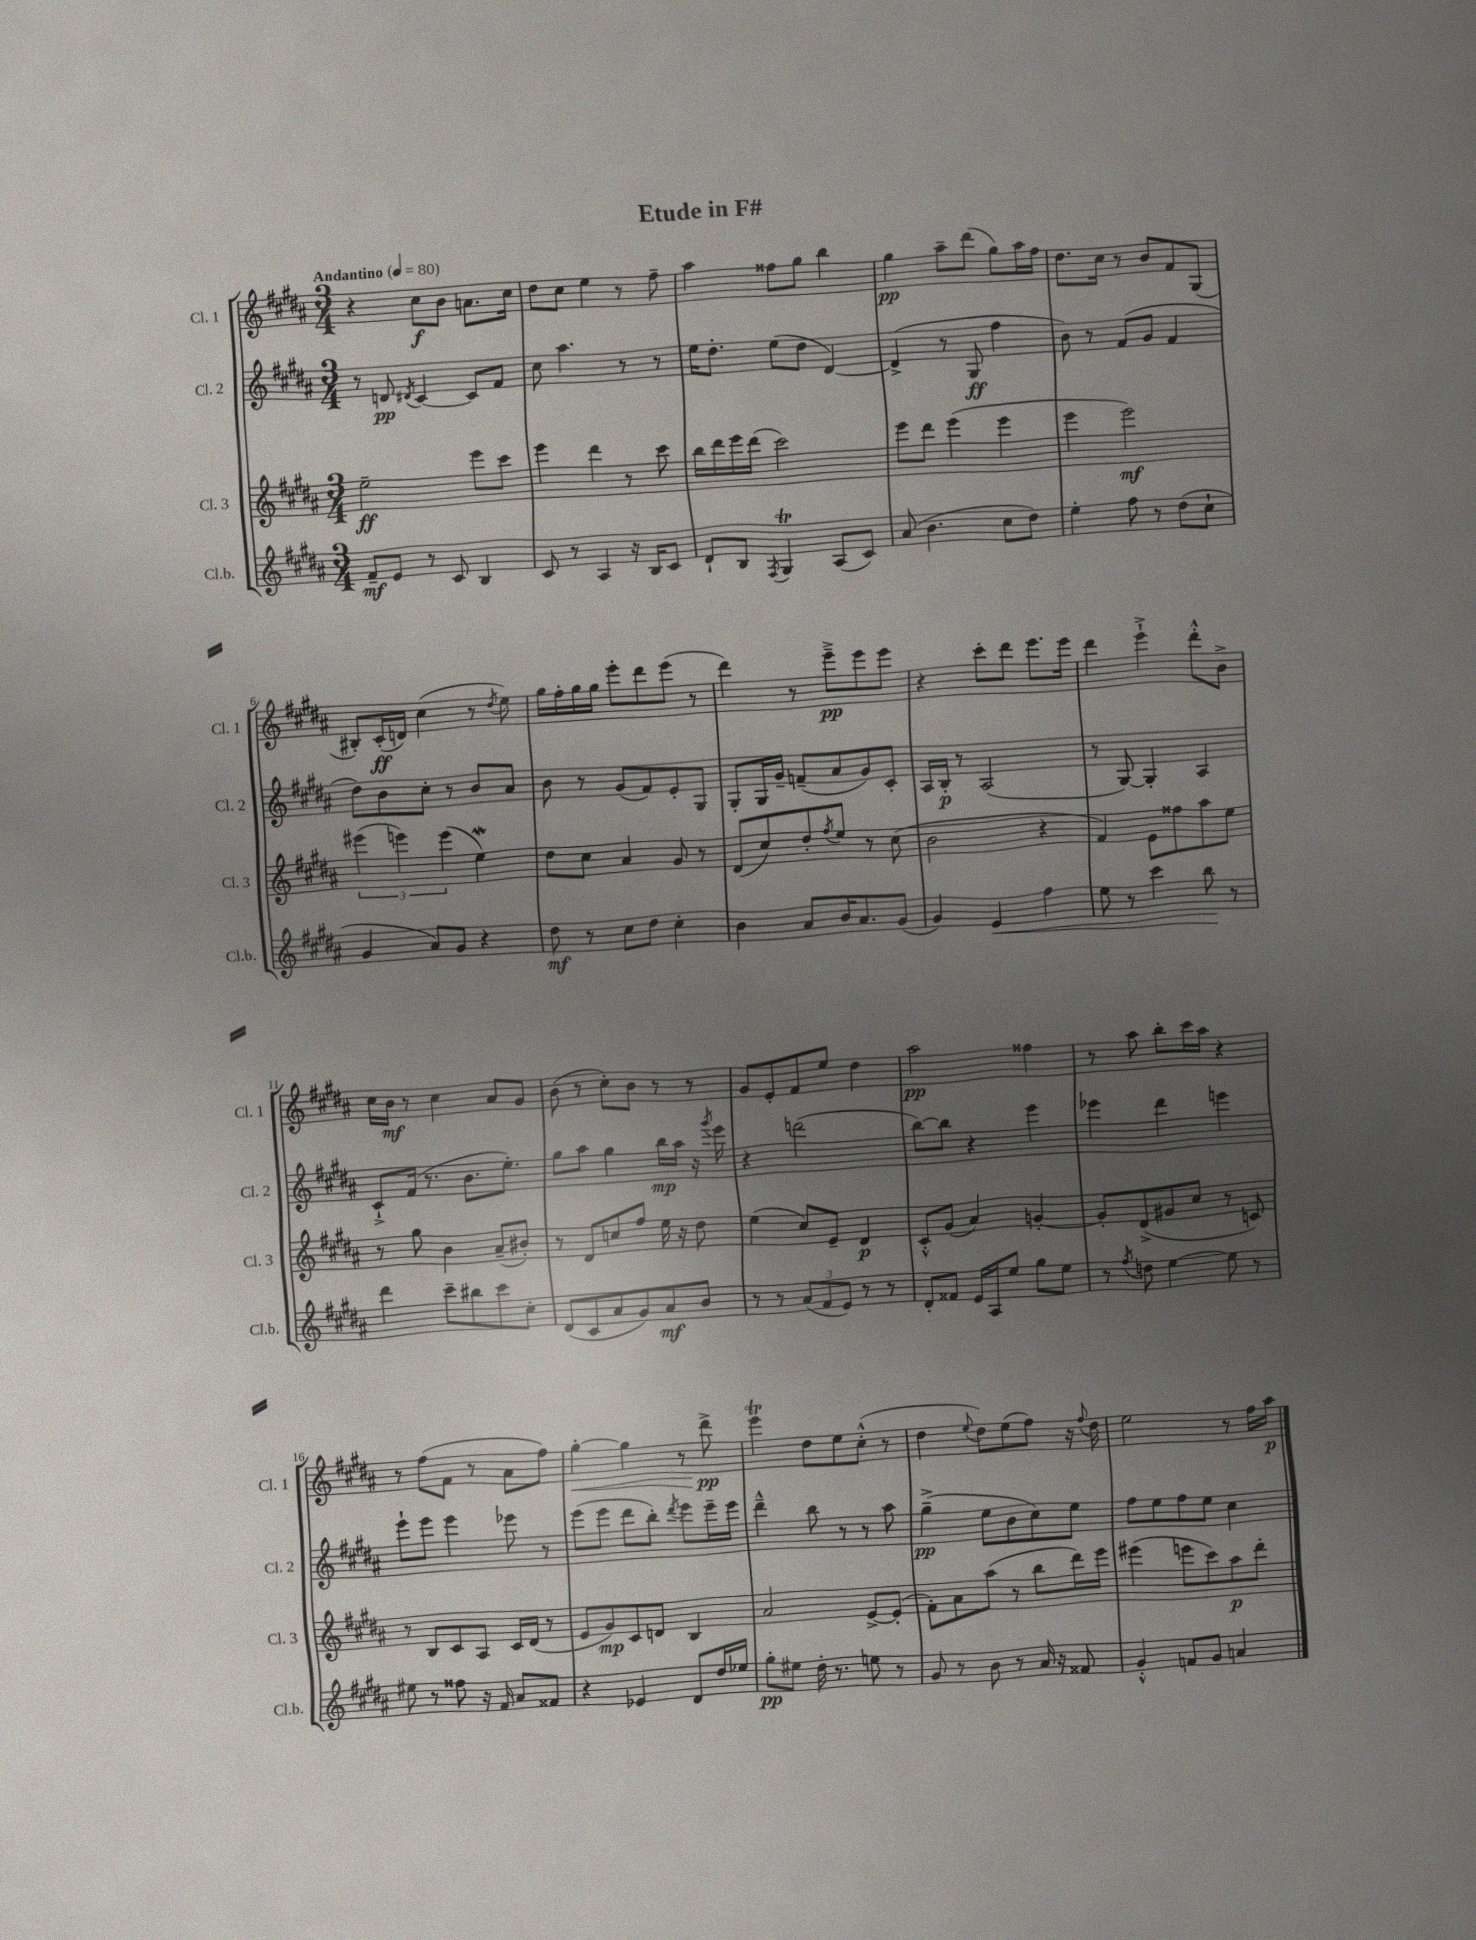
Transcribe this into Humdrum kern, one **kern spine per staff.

**kern	**kern	**kern	**kern
*staff4	*staff3	*staff2	*staff1
*clefG2	*clefG2	*clefG2	*clefG2
*k[f#c#g#d#a#]	*k[f#c#g#d#a#]	*k[f#c#g#d#a#]	*k[f#c#g#d#a#]
*M3/4	*M3/4	*M3/4	*M3/4
*MM80	*MM80	*MM80	*MM80
8f#~	2ee~	8r	4r
8e	.	8d	.
.	.	8qd#	.
8r	.	[4c#	8cc#
8c#	.	.	8b
4B	8eee	8c#]	8.a
.	8ccc#	8f#	.
.	.	.	16cc#
=	=	=	=
8c#	4eee	8cc#	8dd#
8r	.	4.aa#	8cc#
4A#	4ddd#	.	4ee
16r	8r	8r	8r
16B	.	.	.
8c#	8ccc#	8r	8ff#~
=	=	=	=
8d#`	16bb	16ee	4aa#
.	16ddd#	8.dd#'	.
8B	16eee	.	.
.	(16ddd#	.	.
8qF#	.	.	.
4G#	2ccc#)	(8ee	8ff##
.	.	8dd#	8gg#
(8A#	.	[4d#)	4bb
8c#)	.	.	.
=	=	=	=
(8a#	8eee	(4d#^]	4gg#
4.b	8ddd#	.	.
.	(4eee	8r	8aa#~
.	.	8G#	(8ddd#
8cc#	4eee	4ff#	8gg#)
8dd#)	.	.	16aa#
.	.	.	16ff#
=	=	=	=
4ee'	4eee	8b)	8.dd#
.	.	8r	.
.	.	.	16cc#
8ff#	2eee)	(8f#	8r
8r	.	8g#	8b
(8dd#	.	4f#	8f#
8cc#`	.	.	(8G#
=	=	=	=
4g#	(6eee#	8dd#)	8B#')
.	.	8b	(16c#'
.	6eee)	.	.
.	.	.	16d)
8a#)	.	8cc#'	(4cc#
.	(6eee	.	.
8g#	.	8r	.
4r	4ee)	8b	8r
.	.	.	8qdd#
.	.	8a#	8ee)
=	=	=	=
8dd#	8dd#	8b	16gg#
.	.	.	16ff#'
8r	8cc#	8r	16gg#
.	.	.	16gg#
8cc#	4a#	(8g#	8eee'
8dd#	.	8f#)	8ddd#
4cc#'	8g#	8e'	(8eee
.	8r	8G#	8r
=	=	=	=
4b	(8d#	8G#'	4ddd#)
.	8cc#)	16G#	.
.	.	16g#~	.
8a#	8dd#'	(8f~	8r
.	8qff#	.	.
16b	8ee	8a#	8eee~^
8.a#	.	.	.
.	8r	8g#)	8eee
(8g#	(8cc#	8c#'	8eee
=	=	=	=
4g#)	2b	16A#	4r
.	.	16B'	.
.	.	8r	.
4e	.	(2A#	8ccc#'
.	.	.	8ddd#
4ff#	4r	.	8.eee
.	.	.	16eee
=	=	=	=
8ee	4f#)	8r	4ddd#
8r	.	[8G#)	.
4ccc#	8e	4G#']	4eee`^
.	8ff##	.	.
8bb	8aa#	4A#	8ddd#'^^
8r	8ee	.	8b^
=	=	=	=
4ddd#	8r	8c#`^	16cc#
.	.	.	16b
.	8gg#	(16f#	8r
.	.	8.r	.
8ccc#~	4b	.	4cc#
8bb#	.	8.b	.
8ccc#	(8a#~	.	8a#
.	.	8.ee')	.
8cc#'	8b#')	.	8g#
=	=	=	=
(8d#	8r	8gg#	(8b
8c#	8d#	8aa#	8r
8a#	8cc	4gg#	8cc#')
8g#)	8ff#	.	8b
8a#	16ee	16bb	8r
.	16r	16aa#	.
8b	8dd#	16r	8r
.	.	8qggg#	.
.	.	16eee	.
=	=	=	=
8r	(4ee	4r	8g#
8r	.	.	8e'
(12a#	8cc#)	(2ddd	8f#
12f#	.	.	.
.	8e~	.	8ee
12e)	.	.	.
8r	4d#	.	4dd#
8r	.	.	.
=	=	=	=
8d#'	8c#'^^	[8bb)	2aa#
8f##	(8g#	8bb]	.
16e	4a#)	4r	.
16A#	.	.	.
8ee	.	.	.
8gg#	[4g'	4eee	4ff##
8ee	.	.	.
=	=	=	=
8r	8g']	4eee-	8r
8qff#	.	.	.
8dd	(8d#^	.	8aa#
[4ee	8g#	4ddd#	8bb'
.	8cc#	.	16ccc#
.	.	.	16aa#
8ee]	8r	4eee	4r
8r	8c)	.	.
=	=	=	=
8ee#	8r	8eee`	8r
8r	8B	8eee	(8ff#
8ff##	8c#	4eee	8f#
16r	8A#	.	8r
16f#	.	.	.
8a#	16c#	8eee-	8a#
.	(16d#	.	.
8f##	8r	8r	8ff#)
=	=	=	=
4r	8e	(8eee	[4gg#'
.	8g#)	8eee	.
4e-	8c#	8ddd#	4gg#]
.	8d	8bb')	.
.	.	8qddd#	.
8d#	4B	8eee	8r
16dd#	.	16eee~	8ddd#^
16ee-	.	16eee	.
=	=	=	=
8gg#'	2a#	4ddd#~^^	4eee
8ee#	.	.	.
16dd#'	.	8bb	8dd#
8.r	.	.	.
.	.	8r	8ee
8ee	[8e^	8r	(8cc#'^^
8r	(8e']	8aa#	8r
=	=	=	=
8g#	8f#')	(4gg#~^	4dd#
8r	8a#	.	.
.	.	.	8qqee
8b	(8aa#	8ee	8dd#)
8r	8r	8b	(8ee
16a#	8bb	8cc#)	8ff#)
16r	.	.	.
8f##	16ddd#)	8ee	16r
.	.	.	8qqff#
.	16eee	.	16dd#
=	=	=	=
4g#'^^	(4eee#	8ff#	2ee
.	.	8ee	.
8f	8eee	8ff#	.
8g#	8ccc#)	8ee	.
4a	8aa#	4cc#	8r
.	8ddd#'	.	16ff#
.	.	.	16aa#
==	==	==	==
*-	*-	*-	*-
